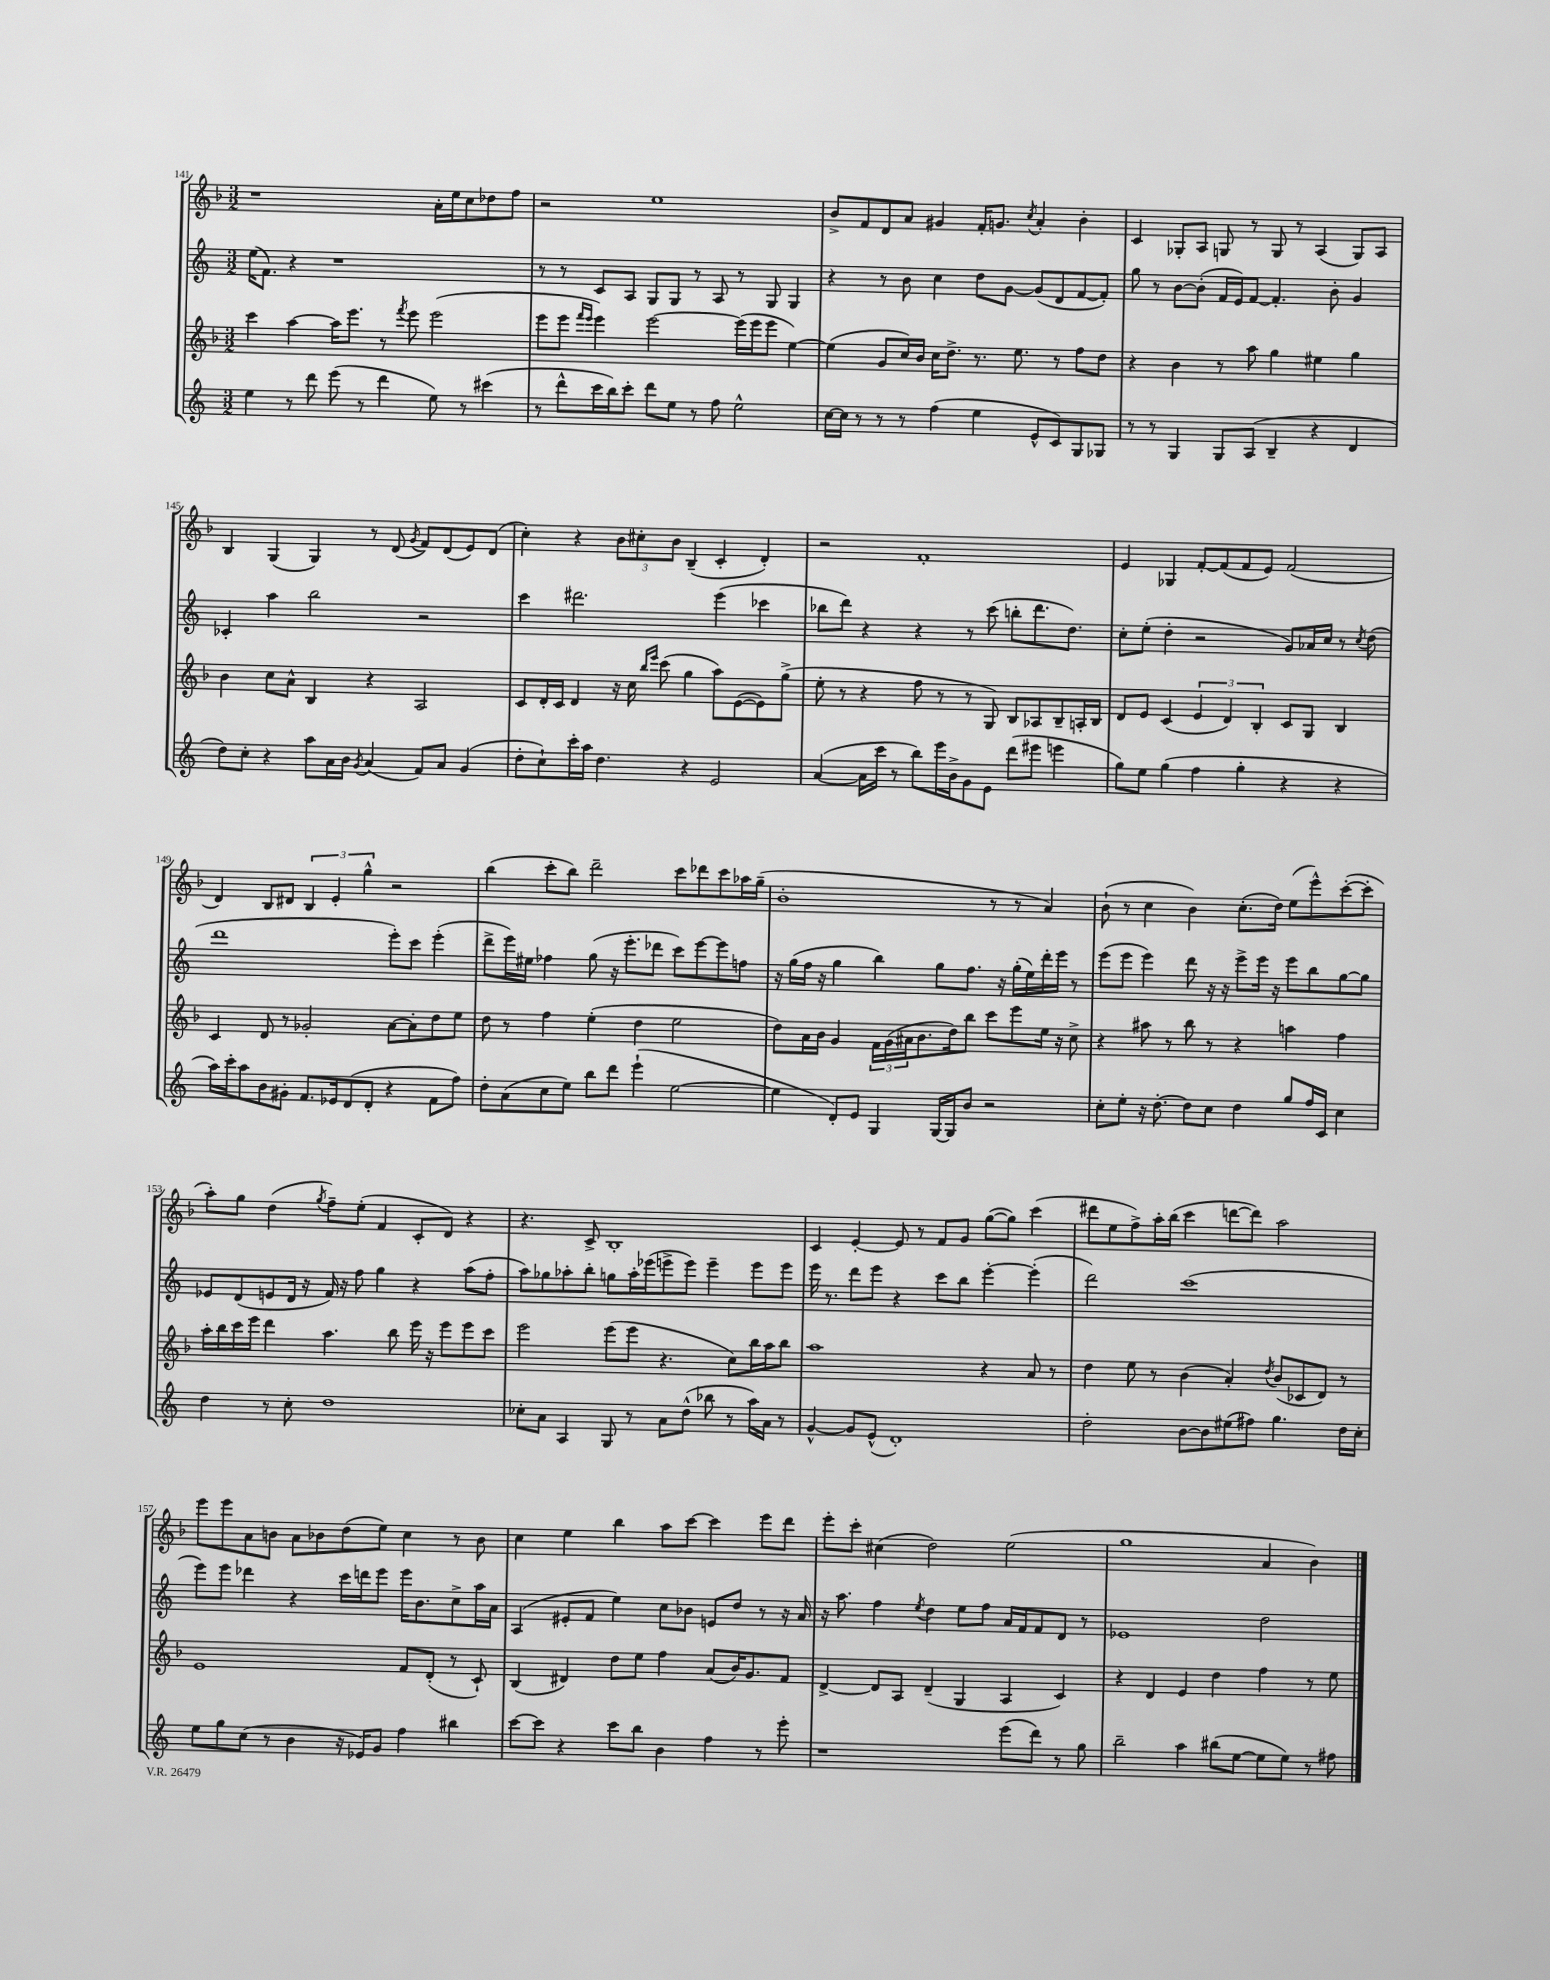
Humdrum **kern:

**kern	**kern	**kern	**kern
*part4	*part3	*part2	*part1
*staff4	*staff3	*staff2	*staff1
*clefG2	*clefG2	*clefG2	*clefG2
*k[]	*k[b-]	*k[]	*k[b-]
*M3/2	*M3/2	*M3/2	*M3/2
=141	=141	=141	=141
4ee\	4ccc\	(16ee\KL	1r
.	.	8.f\J)	.
8r	[4aa\	4r	.
8ddd\	.	.	.
(8eee\	16aa\KL]	1r	.
.	8.eee\J	.	.
8r	.	.	.
4ddd\	8r	.	.
.	8qfff/	.	.
.	8eee\	.	.
8ee\)	(2eee\	.	16a'\LL
.	.	.	16ee\J
8r	.	.	8cc\
(4ccc#X\	.	.	8dd-X\
.	.	.	8ff\J
=142	=142	=142	=142
8r	8eee\L	8r	2r
8ddd^^\L	8eee\J	8r	.
.	16qqfff/LL	.	.
.	16qqeee/JJ	.	.
16ccc\L	4eee\)	8c/L	.
16bb\J)	.	.	.
8ccc'\J	.	8A/J	.
8ddd\L	[2eee\	8G/L	1ee
8ee\J	.	8G/J	.
8r	.	8r	.
8ff\	.	8A/	.
2ee^^\	(16eee\LL]	8r	.
.	16eee\J	.	.
.	8eee\J	8G/	.
.	[4ee\)	4G/	.
=143	=143	=143	=143
[16cc\LL	(4ee\]	4r	8b-^/L
16cc\JJ]	.	.	.
8r	.	.	8f/
8r	8g/L	8r	8d/
8r	16cc/L)	8b\	8a/J
.	16b-/JJ	.	.
(4ff\	16cc\KL	4cc\	4g#X/
.	8.dd^\J	.	.
4ee\	8.r	8dd\L	16f'/KL
.	.	.	8.gn/J
.	.	[8g\J	.
.	8.ee\	.	.
.	.	.	8qcc/
8e^^/L	.	(8g/L]	4a'/
8c/)	8r	8d/	.
8G/	8ff\L	[8f/	4b-'\
8G-X/J	8dd\J	8f'/J])	.
=144	=144	=144	=144
8r	4r	8gg\	4c/
8r	.	8r	.
4G/	4b-\	[8b\L	8G-X'/L
.	.	(8b'\J]	8A/J
8G/L	8r	16f/LL	8Gn/
.	.	16e/J)	.
(8A/J	8aa\	[8f/J	8r
4B~/	4gg\	4.f'/]	8G/
.	.	.	8r
4r	4ee#X\	.	(4A/
.	.	8b'\	.
4d/	4gg\	4g/	8G/L)
.	.	.	8A/J
!!LO:LB:g=z
=145	=145	=145	=145
8dd\L)	4b-\	4c-X'/	4B-/
8cc'\J	.	.	.
4r	8cc\L	4aa\	(4G/
.	8a^^\J	.	.
8aa\L	4B-/	2bb\	4G/)
16a\L	.	.	.
16b\JJ	.	.	.
8qg/	.	.	.
(4a/	4r	.	8r
.	.	.	(8d/
.	.	.	8qg/
8f/L)	2A/	2r	8f/L)
8a/J	.	.	(8d/
(4g/	.	.	8e/)
.	.	.	(8d/J
=146	=146	=146	=146
8dd'\L	8c/L	4ccc\	4cc'\)
8cc`\)	16d'/L	.	.
.	16c/JJ	.	.
16ccc'\L	4d/	2.ddd#X\	4r
16aa\JJ	.	.	.
4.dd\	.	.	.
.	16r	.	12b-\L
.	16cc\	.	.
.	.	.	12cc#X'\
.	16qqbb-/LL	.	.
.	16qqeee/JJ	.	.
.	(8ccc\	.	.
.	.	.	12b-\J
4r	4gg\	.	(4B-~/
2e/	8aa\L)	(4eee\	4c'/
.	([8e\	.	.
.	8e\])	4ccc-X\	4d'/)
.	(8gg^\J	.	.
=147	=147	=147	=147
([4a/	8ee'\	8bb-X\L	2r
.	8r	8ddd\J)	.
16a\LL]	4r	4r	.
16ccc\JJ	.	.	.
8r	.	.	.
8bb\L)	8ff\	4r	1f'
16eee\L	8r	.	.
16b^\J	.	.	.
8g\	8r	8r	.
8e\J	8G/)	(8ccc\	.
(8ddd\L	8B-/L	8bbn'\L	.
8eee#X\J	8A-X/	8.ddd\	.
4eeen\	8B-~/	.	.
.	.	8.dd\J)	.
.	16An'/L	.	.
.	16B-/JJ	.	.
=148	=148	=148	=148
8gg\L)	8d/L	8cc'\L	4e/
8ee\J	8e/J	(8ee'\J	.
(4gg\	(4c/	4dd'\	4G-X/
4ff\	6e/	2r	[8f'/L
.	.	.	(8f/]
.	6d/)	.	.
4gg'\	.	.	8f/
.	6B-'/	.	.
.	.	.	8e/J)
4r	8c/L	8g/L)	(2f/
.	8G/J	16a-X/L	.
.	.	16cc/JJ	.
4r	4B-/	8r	.
.	.	8qcc/	.
.	.	(8dd\	.
!!LO:LB:g=z
=149	=149	=149	=149
16aa\LL)	4c/	1ddd	4d/)
16ccc'\J	.	.	.
8aa\	.	.	.
8b\	8d/	.	8B-/L
8g#X'\J	8r	.	8d#X/J
8.f/L	2g-X'/	.	6B-/
.	.	.	6e'/
16e-X/k	.	.	.
(8d/	.	.	.
.	.	.	6gg^^\
8d'/J	.	.	.
4r	[8a\L	8eee'\L)	2r
.	8a'\]	8ccc\J	.
8f\L	8dd\	(4eee'\	.
8ff\J)	8ee\J	.	.
=150	=150	=150	=150
8dd'\L	8dd\	8ddd^\L	(4bb-\
(8a\	8r	16eee\L)	.
.	.	16ee#X\JJ	.
8cc\	4ff\	4ff-X\	8ccc'\L
8ee\J)	.	.	8bb-\J)
8bb\L	(4ee'\	(8gg\	2ddd~\
8ddd\J	.	16r	.
.	.	8.eee'\L	.
(4eee`\	4dd\	.	.
.	.	8ddd-X\J	.
[2ee\	2ee\	8ccc\L)	8ccc\L
.	.	[8eee\	8ddd-X\
.	.	8eee\]	8ccc\
.	.	8ffn\J	16aa-X\L
.	.	.	(16gg~\JJ
=151	=151	=151	=151
4ee\]	8dd\L)	16r	1b-'
.	.	(16gg\LL	.
.	16a\L	16ff\JJ	.
.	16b-\JJ	16r	.
8d'/L)	4g/	4gg\	.
8e/J	.	.	.
4G/	24f\LL	4bb\)	.
.	(24g\	.	.
.	24a#X\J	.	.
.	8.b-\	.	.
[16G/LL	.	8gg\L	.
16G/J]	16dd\k)	.	.
8b/J	8bb-\J	8.ff\J	.
2r	8ccc\L	.	8r
.	.	16r	.
.	8eee\	(16gg'\LL	8r
.	.	16ee\)	.
.	16ee\Jk	16ddd'\	4a/)
.	16r	16eee\JJ	.
.	8cc^\	8r	.
=152	=152	=152	=152
8cc'\L	4r	(8eee\L	(8b-`\
8ee'\J	.	8eee\J	8r
16r	8aa#X\	4eee\)	4cc\
[8.dd'\	.	.	.
.	8r	.	.
8dd\L]	8bb-\	8ddd\	4b-\)
8cc\J	8r	16r	.
.	.	16r	.
4dd\	4r	8eee^\L	(8.cc'\L
.	.	16eee\Jk	.
.	.	16r	16dd\Jk)
8gg/L	4aan\	8eee\L	(8ee\L
16ff/L	.	8bb\	8eee^^\)
16c/JJ	.	.	.
4cc\	4ff\	[8gg\	([8ccc'\
.	.	8gg\J]	8ccc'\J]
!!LO:LB:g=z
=153	=153	=153	=153
4dd\	16aa'\LL	8e-X/L	8aa'\L)
.	16bb-\	.	.
.	16ccc\	(8d/	8gg\J
.	16eee\JJ	.	.
8r	4ddd\	8en/	(4dd\
8cc'\	.	16d/Jk	.
.	.	16r	.
.	.	.	8qgg/
1dd	4.aa\	16f/)	8ff~\L)
.	.	16r	.
.	.	8ff\	(8ee'\J
.	.	4gg\	4f/
.	8bb-\	.	.
.	16eee\	4r	8c'/L
.	16r	.	.
.	8eee\L	.	8d/J)
.	8eee\	(8aa\L	4r
.	8ccc\J	8ff'\J	.
=154	=154	=154	=154
8cc-X'\L	2eee\	8aa\L)	4.r
8a\J	.	8gg-X\	.
4A/	.	8aa-X'\	.
.	.	8bb'\J	8c^/
8G/	(8eee\L	8ggn\L	1B-'
8r	8eee\J	16aa-'\L	.
.	.	(16eee-X\J	.
8a\L	4.r	8eeen^\	.
(8dd^^\J	.	8eee\J)	.
8bb-X\	.	4eee~\	.
8r	8cc\L)	.	.
16aa\LL)	16bb-\L	8eee\L	.
16a\JJ	16aa\J	.	.
8r	8bb-\J	8eee\J	.
=155	=155	=155	=155
[4g^^/	1aa	16eee\	4c/
.	.	8.r	.
8g/L]	.	8ddd\L	[4e'/
(8e^^/J	.	8eee\J	.
1d')	.	4r	8e/]
.	.	.	8r
.	.	8ccc\L	8f/L
.	.	8bb\J	8g/J
.	4r	[4eee'\	([8gg\L
.	.	.	8gg\J])
.	8a/	(4eee'\]	(4ccc\
.	8r	.	.
=156	=156	=156	=156
2dd'\	4dd\	2ddd\)	8ddd#X\L
.	.	.	8ee\
.	8ee\	.	8ff^\)
.	8r	.	16aa'\L
.	.	.	(16bb-\JJ
[8b\L	(4b-\	(1ccc	4ccc\
8b\]	.	.	.
(8ee#X\	4a'/)	.	[8dddn\L
8ff#X\J)	.	.	8ddd\J])
.	8qdd/	.	.
4.gg\	(8b-/L	.	2aa\
.	8c-X/	.	.
.	8d/J)	.	.
16dd\LL	8r	.	.
16cc'\JJ	.	.	.
!!LO:LB:g=z
=157	=157	=157	=157
8ee\L	1e	8eee\L)	8eee\L
8gg\	.	8eee\J	8eee\
(8cc\J	.	4ddd-X\	8a\
8r	.	.	8bn\J
4b\	.	4r	8a\L
.	.	.	8b-X\
16r	.	16ccc\LL	(8dd\
16e-X/KL)	.	16dddn\J	.
8g/J	.	8eee\J	8ee\J)
4ff\	8f/L	16eee\KL	4cc\
.	.	8.b\	.
.	(8d'/J	.	.
4bb#X\	8r	8cc^\	8r
.	8c`/)	16aa\L	8b-\
.	.	16a\JJ	.
=158	=158	=158	=158
[8ccc\L	(4B-/	(4A/	4cc\
8ccc\J]	.	.	.
4r	4d#X/)	8e#X'/L	4ee\
.	.	8f/J	.
8ccc\L	8dd\L	4ee\)	4bb-\
8bb\J	8ee\J	.	.
4b\	4ff\	8cc\L	8aa\L
.	.	8b-X\J	[8ccc\J
4ff\	(8a/L	8en/L	4ccc\]
.	16b-/K)	8dd/J	.
.	8.g/	.	.
8r	.	8r	8eee\L
8eee'\	8f/J	16r	8ddd\J
.	.	16a/	.
=159	=159	=159	=159
1r	[4d^/	16r	8eee'\L
.	.	8.aa\	.
.	.	.	8ccc'\J
.	8d/L]	4ff\	(4cc#X\
.	8A/J	.	.
.	.	8qee/	.
.	(4d~/	4dd\	2dd\)
.	4G/	8ee\L	.
.	.	8ff\J	.
(8eee\L	4A/	16a/LL	(2ee\
.	.	16f/J	.
8ddd\J)	.	8f/	.
8r	4c/)	8d/J	.
8gg\	.	8r	.
=160	=160	=160	=160
2bb~\	4r	1e-X	1gg
.	4d/	.	.
4aa\	4e/	.	.
(8bb#X\L	4dd\	.	.
[8ee\J	.	.	.
8ee\L]	4ff\	2dd\	4a/
8ee\J)	.	.	.
8r	8r	.	4b-\)
8ff#X\	8ee\	.	.
==	==	==	==
*-	*-	*-	*-
